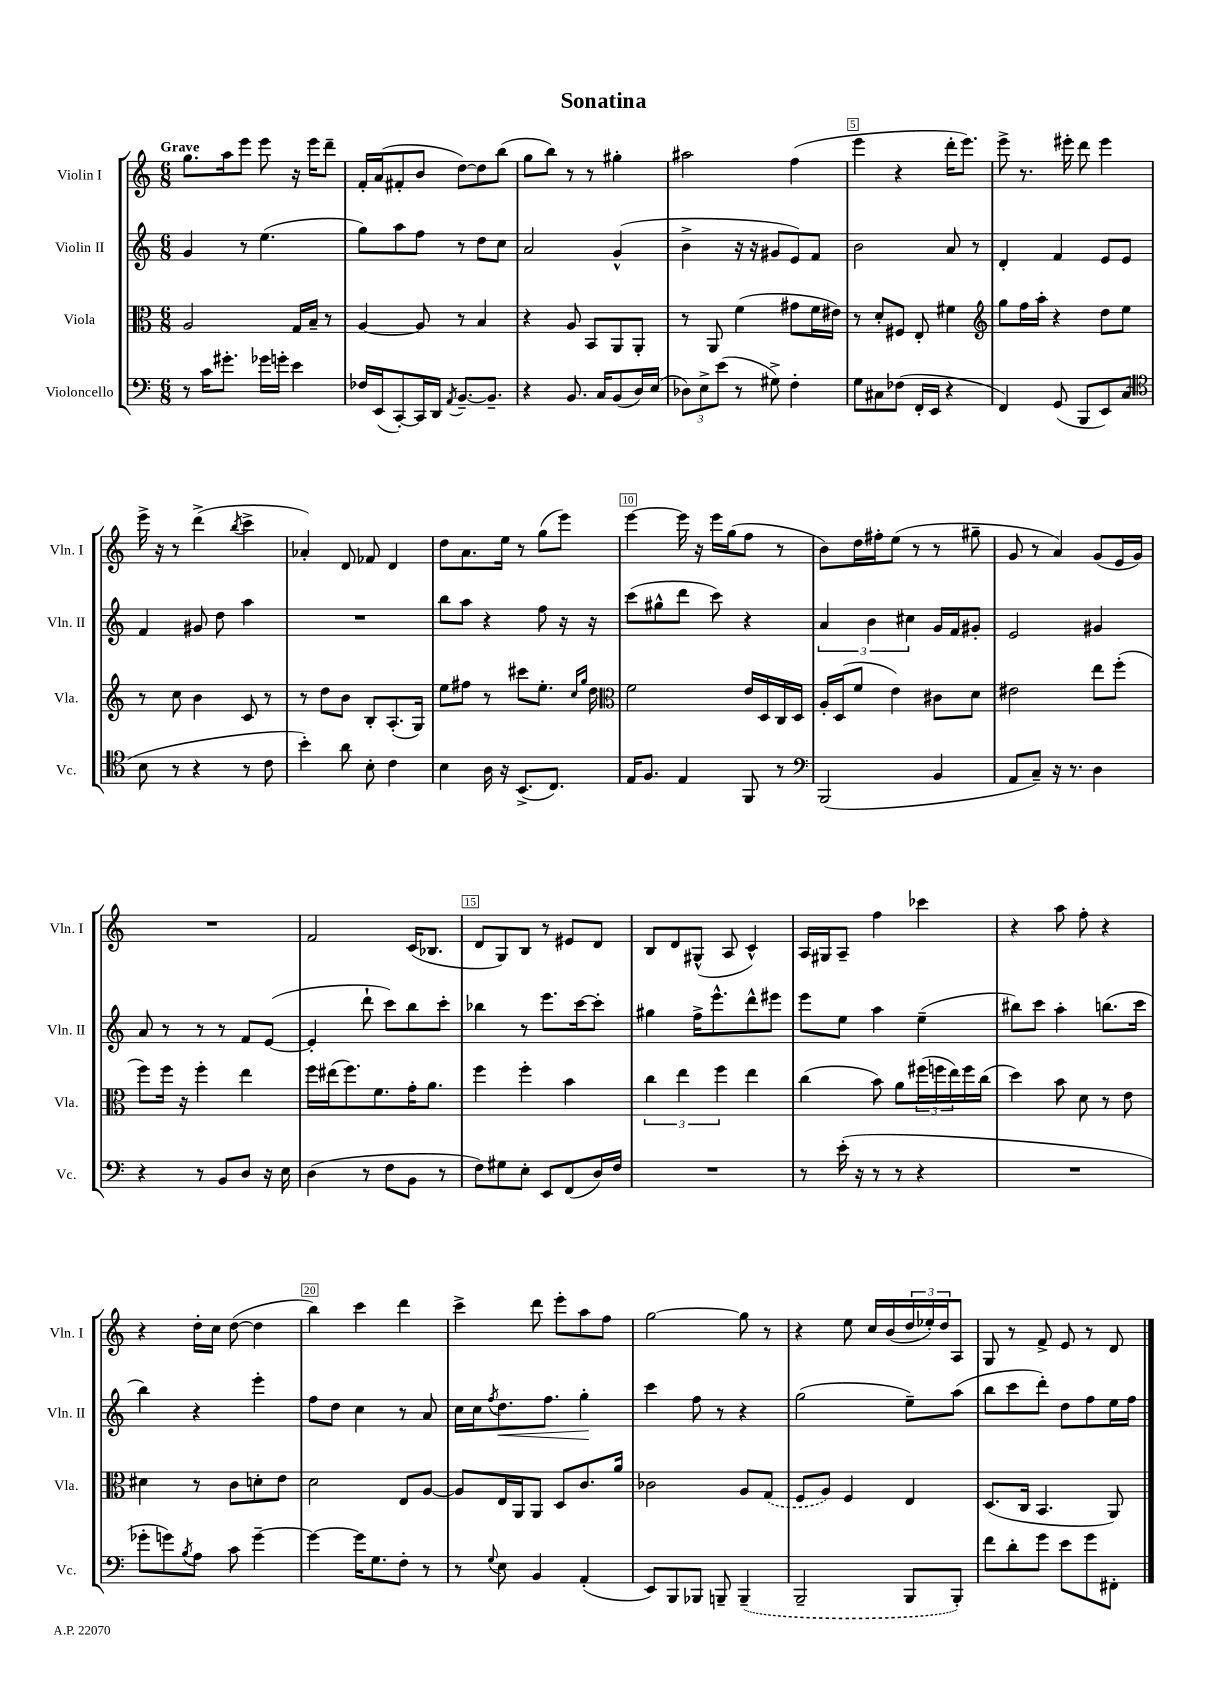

**kern	**kern	**kern	**kern
*staff4	*staff3	*staff2	*staff1
*clefF4	*clefC3	*clefG2	*clefG2
*k[]	*k[]	*k[]	*k[]
*M6/8	*M6/8	*M6/8	*M6/8
8r	2A	4g	8.gg
16c	.	.	.
8.g#'	.	.	16aa
.	.	8r	8eee
16g-	.	(4.ee	8eee
16g'	.	.	.
4e	16G	.	16r
.	16B~	.	16eee
.	8r	.	8ddd~
=	=	=	=
16F-	[4A	8gg)	16f'
(16EE	.	.	(16a
[8CC')	.	8aa	8f#'
16CC]	8A]	8ff	8b
16DD	.	.	.
8qAA	.	.	.
[8.BB~	8r	8r	[8dd)
.	4B	8dd	8dd]
8.BB~]	.	.	.
.	.	8cc	(8bb
=	=	=	=
4r	4r	2a	8gg
.	.	.	8bb)
8.BB	8A	.	8r
.	8BB	.	8r
16C	.	.	.
(8BB	8AA	(4g^^	4gg#'
16D)	8AA'	.	.
(16E	.	.	.
=	=	=	=
12D-)	8r	4b^	2aa#
12E^	.	.	.
.	8AA	.	.
(12e	.	.	.
8r	(4f	16r	.
.	.	16r	.
8G#^)	.	8g#	.
4F'	8g#	8e)	(4ff
.	16f	8f	.
.	16e#)	.	.
=	=	=	=
8G	8r	2b	4eee
8C#	8d'	.	.
(8F-	8F#	.	4r
16FF'	8E'	.	.
16EE	.	.	.
4r	4f#	8a	16ddd'
.	.	.	8.eee)
.	.	8r	.
=	=	=	=
*	*clefG2	*	*
4FF)	8gg	4d'	8eee^
.	16ff	.	8.r
.	16aa'	.	.
(8GG	4r	4f	.
.	.	.	16eee#'
8BBB	.	.	8ddd
8EE)	8dd	8e	4eee#
(8C	8ee	8e	.
=	=	=	=
*clefC4	*	*	*
8B	8r	4f	16eee^
.	.	.	16r
8r	8cc	.	8r
4r	4b	8g#	(4ddd^
.	.	8dd	.
.	.	.	8qbb
8r	8c	4aa	4ccc^
8c	8r	.	.
=	=	=	=
4b')	8r	2.r	4a-')
.	8dd	.	.
8a	8b	.	8d
8B'	8B'	.	8f-
4c	(8.A'	.	4d
.	16G)	.	.
=	=	=	=
4B	8ee	8bb	8dd
.	8ff#	8aa	8.a
16A	8r	4r	.
16r	.	.	16ee
(8.BB^	8ccc#	.	8r
.	8.ee'	8ff	(8gg
8.C)	.	.	.
.	.	16r	8eee)
.	16qqcc	.	.
.	16qqgg	.	.
.	16dd	16r	.
=	=	=	=
*	*clefC3	*	*
16E	2f	(8ccc	[4eee
8.F	.	.	.
.	.	8gg#^^	.
4E	.	8ddd	16eee]
.	.	.	16r
.	.	8ccc)	16eee
.	.	.	(16gg
8FF	16e	4r	8ff
.	16D	.	.
8r	16C	.	8r
.	16D	.	.
=	=	=	=
*clefF4	*	*	*
(2BBB	16A'	6a	8b)
.	(16D	.	.
.	8f	.	16dd
.	.	6b	.
.	.	.	16ff#'
.	4e)	.	(8ee
.	.	6cc#	.
.	.	.	8r
4BB	8c#	16g	8r
.	.	16f	.
.	8d	8g#'	8gg#~
=	=	=	=
8AA	2e#	2e	8g
8C~)	.	.	8r
16r	.	.	4a)
8.r	.	.	.
4D	8ee	4g#	(8g
.	(8ff'	.	16e
.	.	.	16g)
=	=	=	=
4r	8ff)	8a	2.r
.	16ff	8r	.
.	16r	.	.
8r	4ff'	8r	.
8BB	.	8r	.
8D	4ee	8f	.
16r	.	([8e	.
16E	.	.	.
=	=	=	=
(4D	16ff	4e']	2f
.	(16ee#	.	.
.	8.ff)	.	.
8r	.	8ddd`	.
.	8.f	.	.
8F	.	8ccc)	.
8BB	16g'	8bb	(16c
.	8.a	.	8.B-
8r	.	8ccc'	.
=	=	=	=
8F)	4ff	4bb-	8d
8G#	.	.	8G)
8E'	4ff'	8r	8B
8EE	.	8.eee	8r
(8FF	4b	.	8e#
.	.	[16ccc	.
16D)	.	8ccc']	8d
16F	.	.	.
=	=	=	=
2.r	6cc	4gg#	8B
.	.	.	8d
.	6ee	.	.
.	.	16ff^	(8G#^^
.	.	8.eee^^	.
.	6ff	.	.
.	.	.	8A
.	4ee	8ddd^^	4c^^)
.	.	8eee#	.
=	=	=	=
8r	(4cc	8eee	16A
.	.	.	16G#
(16e'	.	8ee	8A~
16r	.	.	.
8r	8b)	4aa	4ff
8r	8a	.	.
4r	(24ff#	(4ee~	4ccc-
.	24ff	.	.
.	24ee)	.	.
.	16ff	.	.
.	(16cc	.	.
=	=	=	=
2.r	4dd)	8bb#)	4r
.	.	8ccc	.
.	8b	4aa'	8aa
.	8d	.	8ff'
.	8r	(8.bb	4r
.	8e	.	.
.	.	16ccc	.
=	=	=	=
8g-'	4d#	4bb)	4r
8g)	.	.	.
8qB	.	.	.
8A	8r	4r	16dd'
.	.	.	16cc
8c	8c	.	([8dd
[4g~	8d'	4eee'	4dd]
.	8e	.	.
=	=	=	=
4g_	2d	8ff	4bb)
.	.	8dd	.
16g]	.	4cc	4ccc
8.G	.	.	.
8F'	8E	8r	4ddd
8r	[8A	8a	.
=	=	=	=
8r	8A]	16cc	4ccc^
.	.	16cc	.
8qqG	.	8qff	.
8E	16E	8.dd	.
.	16AA	.	.
4BB	8AA	.	8ddd
.	.	8.ff	.
.	8D	.	8eee'
(4AA'	8.c	4gg'	8aa
.	.	.	8ff
.	16a	.	.
=	=	=	=
8EE)	2c-	4ccc	[2gg
8BBB	.	.	.
8BBB-	.	8ff	.
8BBB~	.	8r	.
(4BBB~	8A	4r	8gg]
.	(8G	.	8r
=	=	=	=
2BBB~	8F	(2gg	4r
.	8A)	.	.
.	4F	.	8ee
.	.	.	16cc
.	.	.	(16b
8BBB	4E	8ee~)	24dd
.	.	.	24ee-')
.	.	.	24dd
8BBB')	.	(8aa	8A
=	=	=	=
8f	(8.D	8bb	8G
8d'	.	8ccc	8r
.	16C	.	.
8g	4.BB	8ddd')	8f^
8e	.	8dd	8e
8g	.	8ff	8r
8FF#'	8AA)	16ee	8d
.	.	16ff	.
==	==	==	==
*-	*-	*-	*-
